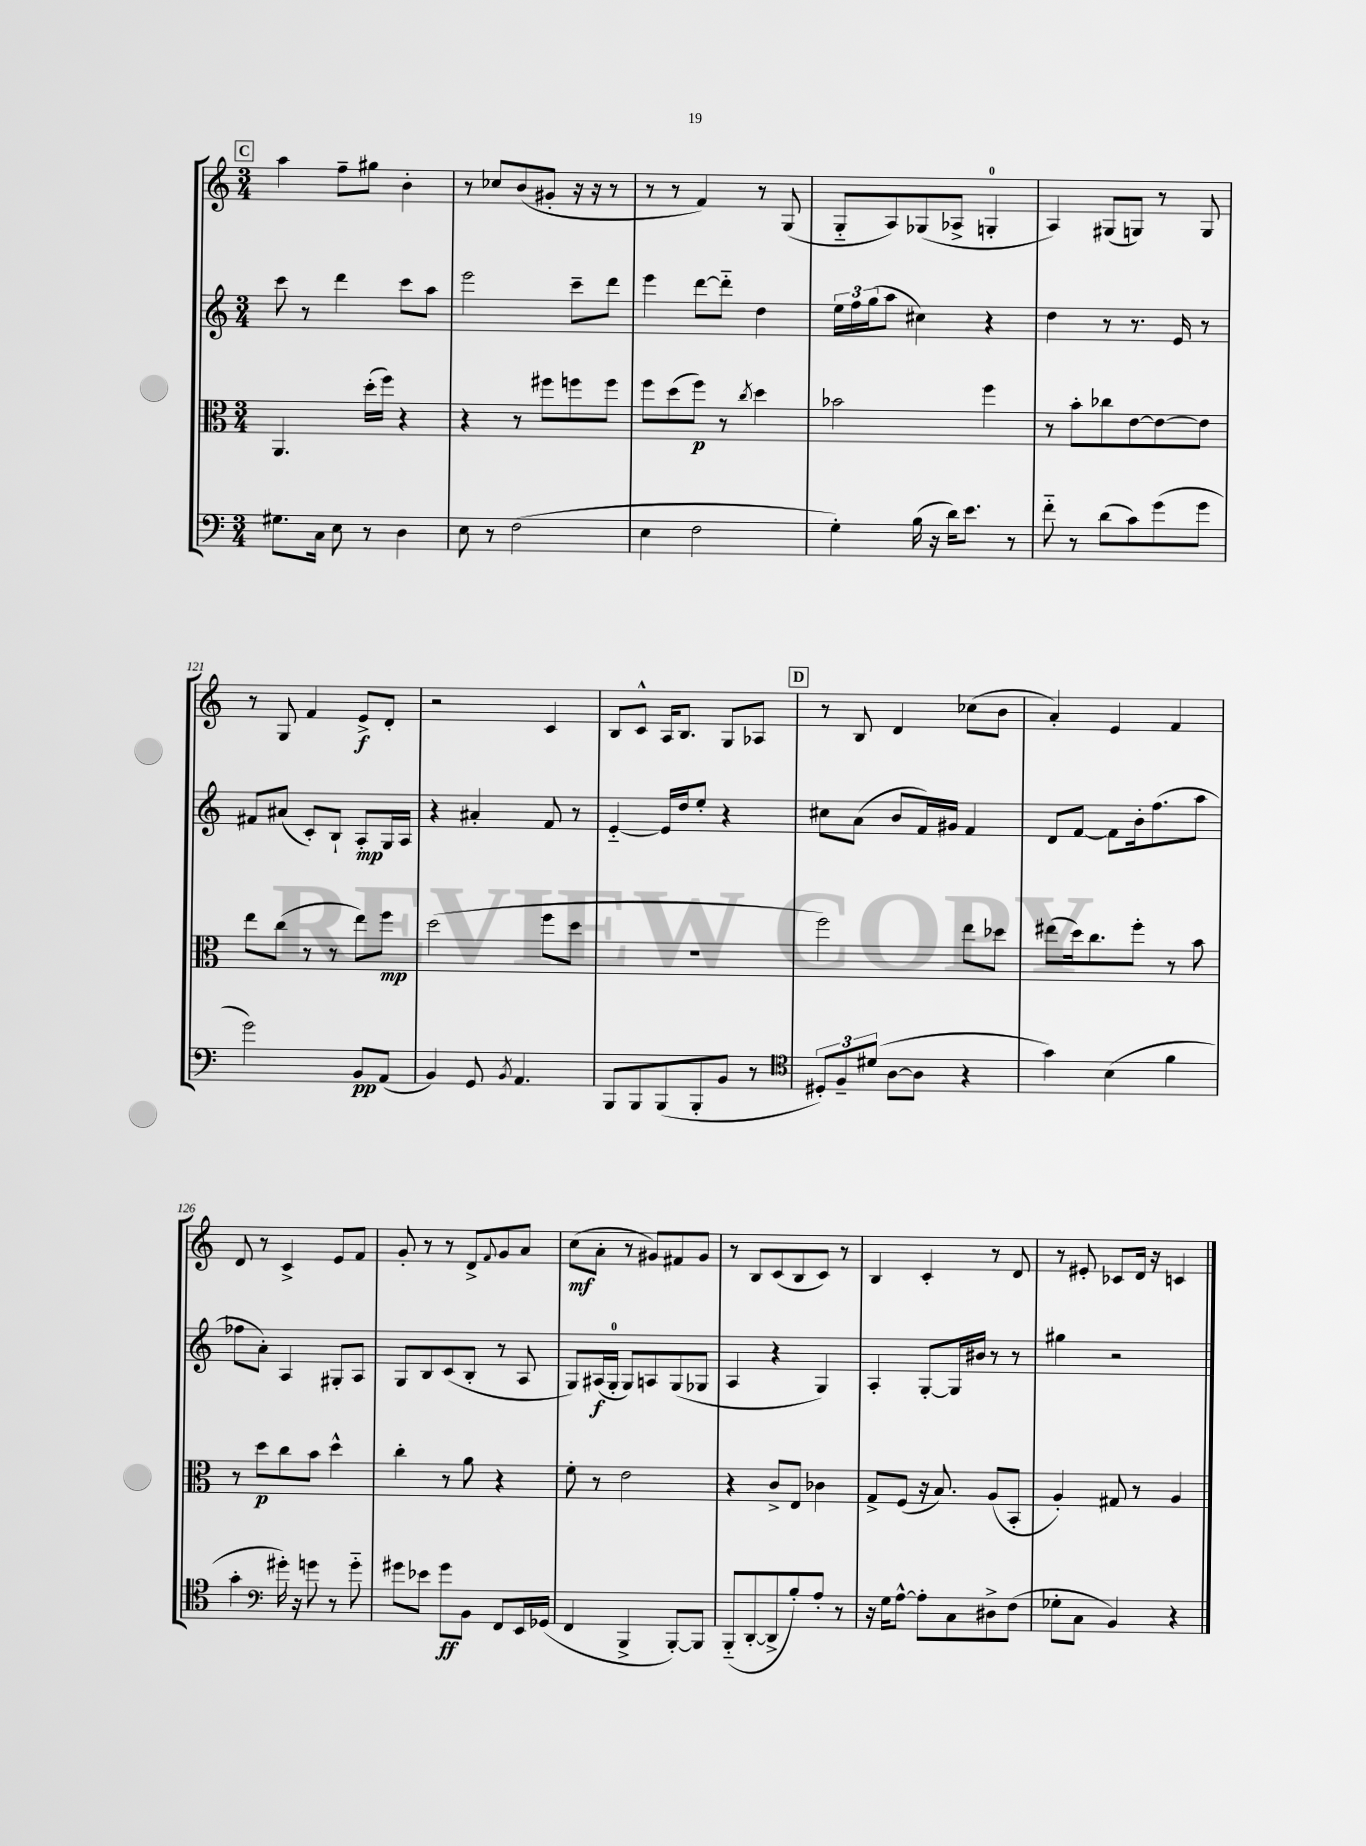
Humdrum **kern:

**kern	**kern	**kern	**kern
*staff4	*staff3	*staff2	*staff1
*clefF4	*clefC3	*clefG2	*clefG2
*k[]	*k[]	*k[]	*k[]
*M3/4	*M3/4	*M3/4	*M3/4
8.G#	4.AA	8ccc	4aa
.	.	8r	.
16C	.	.	.
8E	.	4ddd	8ff~
8r	(16dd'	.	8gg#
.	16ff)	.	.
4D	4r	8ccc	4b'
.	.	8aa	.
=	=	=	=
8E	4r	2eee	8r
8r	.	.	8cc-
(2F	8r	.	(8b
.	8ff#	.	8g#'
.	8ff	8ccc~	16r
.	.	.	16r
.	8ff	8ddd	8r
=	=	=	=
4E	8ff	4eee	8r
.	(8dd	.	8r
2F	8ff)	[8ddd	4f)
.	8r	8ddd'~]	.
.	8qcc	.	.
.	4dd	4dd	8r
.	.	.	(8G
=	=	=	=
4G')	2b-	24ee	8G'~
.	.	24ff	.
.	.	(24gg	.
.	.	8aa	8A)
(16B	.	4cc#)	(8G-
16r	.	.	.
16d)	.	.	8A-^
8.e	.	.	.
.	4ff	4r	4G'
8r	.	.	.
=	=	=	=
8f'~	8r	4dd	4A)
8r	8b'	.	.
(8d	8cc-	8r	(8G#
8c)	[8e	8.r	8G)
(8g	8e_	.	8r
.	.	16e	.
8g	8e]	8r	8G
=	=	=	=
2g)	8ee	8f#	8r
.	(8cc	(8a#	8G
.	8r	8c')	4f
.	8r	8B`	.
8BB	8ee)	8A'	8e^
(8AA	8ff	16G	8d'
.	.	16A	.
=	=	=	=
4BB)	(2dd	4r	2r
8GG	.	4a#'	.
8qBB	.	.	.
4.AA	.	.	.
.	8ff	8f	4c
.	8dd	8r	.
=	=	=	=
8BBB	2.r	[4e'~	8B
8BBB	.	.	8c^^
(8BBB	.	16e]	16A
.	.	16dd	8.B
8BBB'	.	8ee'	.
8BB	.	4r	8G
8r	.	.	8A-
=	=	=	=
*clefC4	*	*	*
12D#')	2ff)	8cc#	8r
12F~	.	.	.
.	.	(8a	8B
(12d#	.	.	.
[8A	.	8b	4d
8A]	.	16f)	.
.	.	16g#	.
4r	8ee	4f	(8cc-
.	8dd-	.	8b
=	=	=	=
4g)	(8ee#	8d	4a')
.	16dd)	[8f	.
.	8.cc	.	.
(4B	.	8f]	4e
.	8ff'	16b'	.
.	.	(8.ff	.
4f	8r	.	4f
.	8b	8aa	.
=	=	=	=
4g'	8r	8ff-	8d
.	8dd	8a')	8r
*clefF4	*	*	*
16g#')	8cc	4A	4c^
16r	.	.	.
8g	8b	.	.
8r	4dd^^	8G#'	8e
8g'~	.	8A	8f
=	=	=	=
8g#	4cc'	8G	8g'
8e-	.	8B	8r
8g#	8r	(8c	8r
8BB	8a	8B'	8d^
.	.	.	8qqf
8FF	4r	8r	8g
16EE	.	8A	8a
(16GG-	.	.	.
=	=	=	=
4FF	8f'	8G)	(8cc
.	8r	(16A#	8a'
.	.	16G'	.
4BBB^	2e	8G)	8r
.	.	8A	8g#)
[8BBB')	.	(8G	8f#
8BBB]	.	8G-	8g#
=	=	=	=
(8BBB'~	4r	4A	8r
[8DD'	.	.	8B
8DD^]	8c^	4r	(8c
8B')	8E	.	8B
8A'	4c-	4G)	8c)
8r	.	.	8r
=	=	=	=
16r	8G^	4A'	4B
16G	.	.	.
[8A^^	(8F	.	.
8A']	16r	[8G'	4c'
.	8.B)	.	.
8C	.	16G]	.
.	.	16b#	.
8D#^	(8A	8r	8r
(8F	8BB'	8r	8d
=	=	=	=
8G-'	4A')	4gg#	8r
8C	.	.	8e#'
4BB)	8G#	2r	8c-
.	8r	.	16d
.	.	.	16r
4r	4A	.	4c
==	==	==	==
*-	*-	*-	*-
